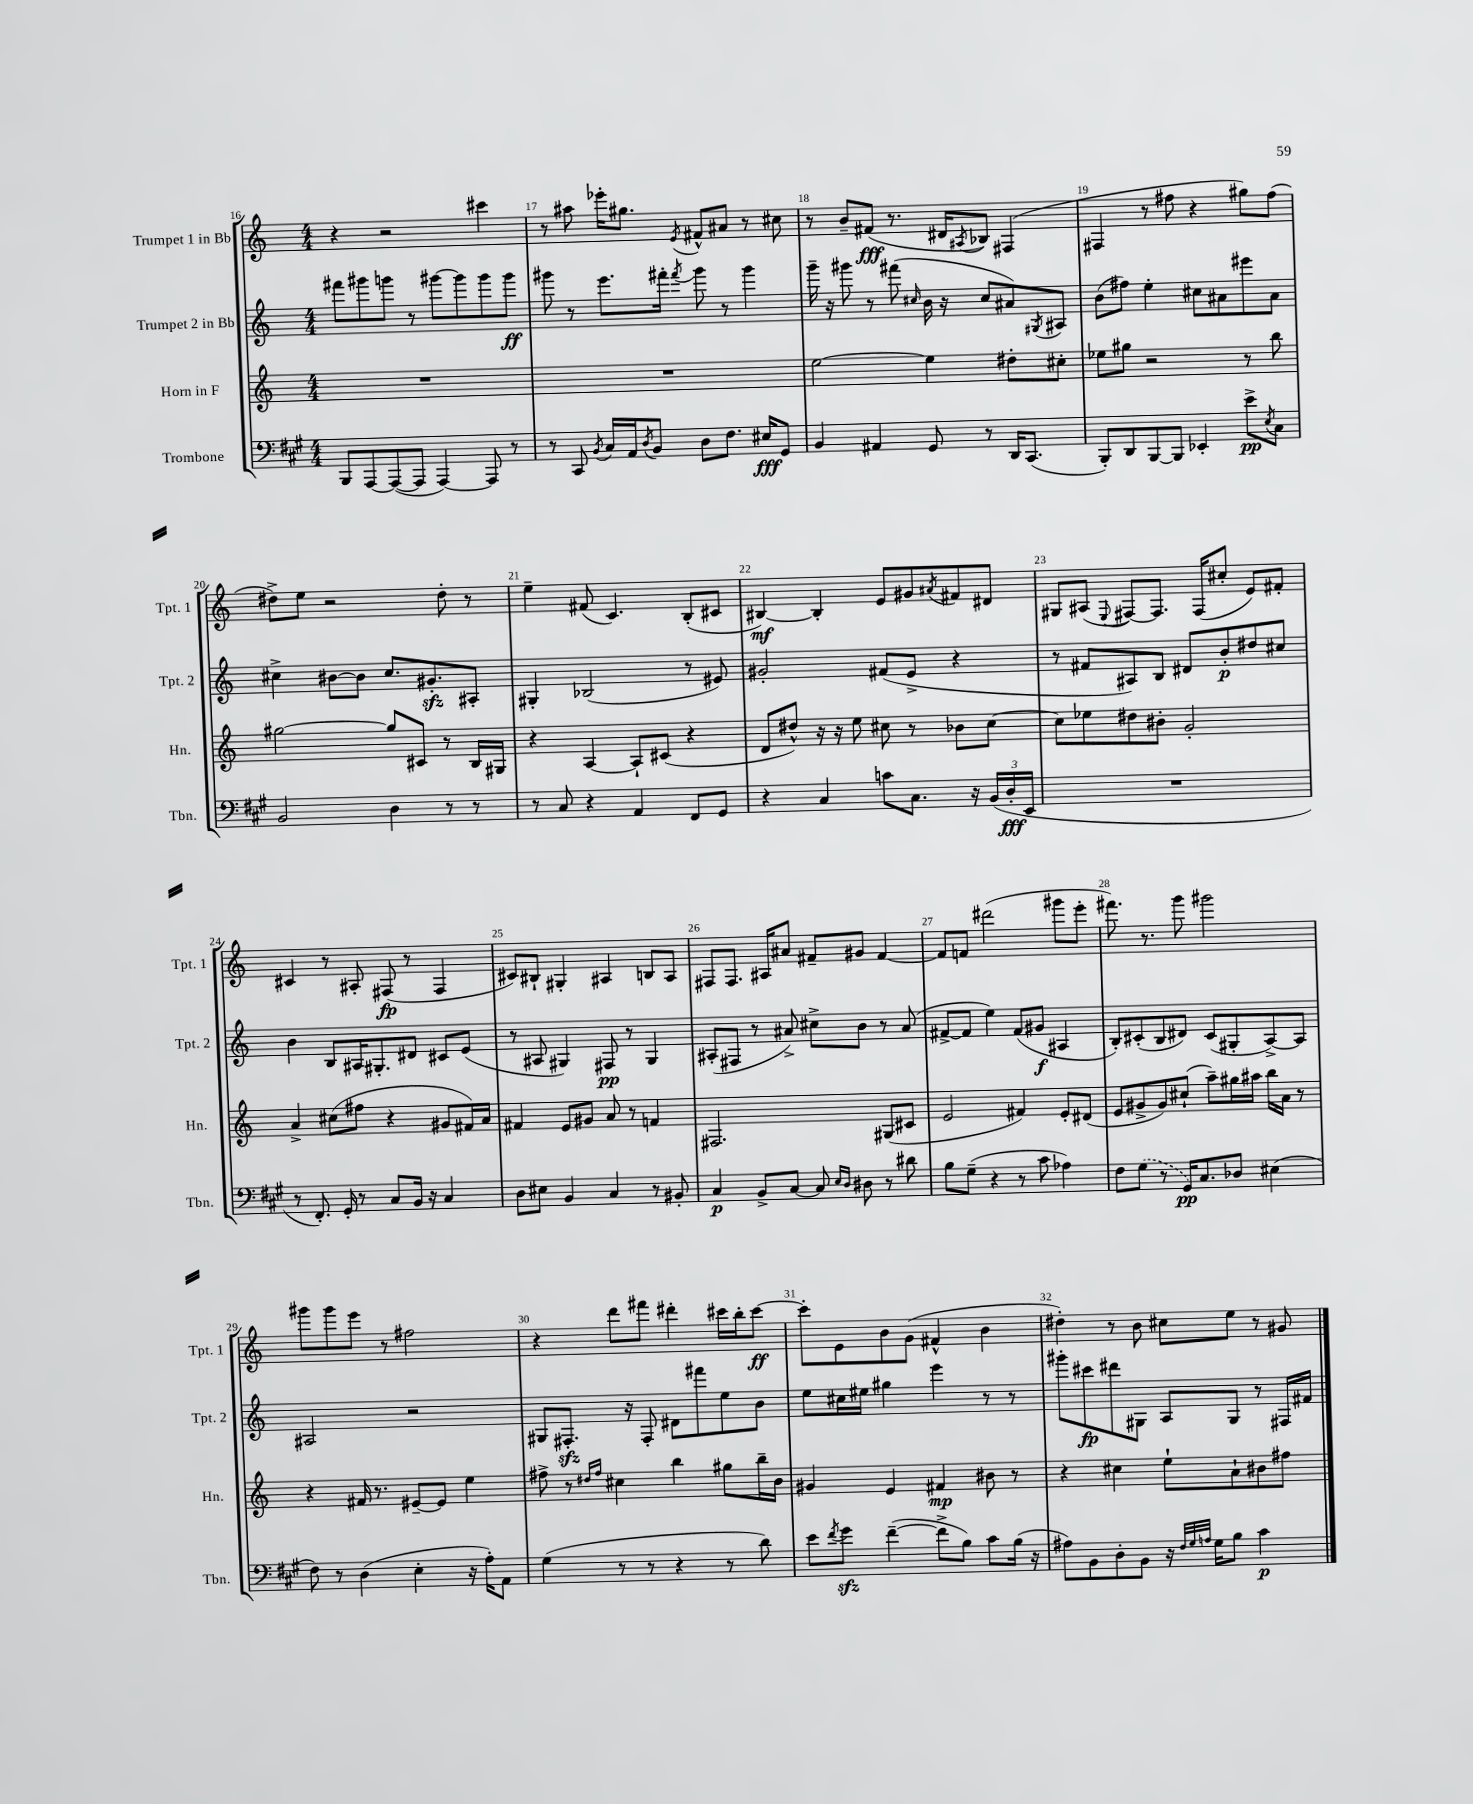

**kern	**dynam	**kern	**dynam	**kern	**dynam	**kern	**dynam
*part4	*part4	*part3	*part3	*part2	*part2	*part1	*part1
*staff4	*staff4	*staff3	*staff3	*staff2	*staff2	*staff1	*staff1
*I"Trombone	*	*I"Horn in F	*	*I"Trumpet 2 in Bb	*	*I"Trumpet 1 in Bb	*
*I'Tbn.	*	*I'Hn.	*	*I'Tpt. 2	*	*I'Tpt. 1	*
*clefF4	*	*clefG2	*	*clefG2	*	*clefG2	*
*k[f#c#g#]	*	*k[]	*	*k[]	*	*k[]	*
*M4/4	*	*M4/4	*	*M4/4	*	*M4/4	*
=16	=16	=16	=16	=16	=16	=16	=16
8BBB/L	.	1r	.	8fff#X\L	.	4r	.
[8AAA/	.	.	.	8ggg#X\	.	.	.
(8AAA/_	.	.	.	8gggn\J	.	2r	.
8AAA/J]	.	.	.	8r	.	.	.
[4AAA/)	.	.	.	[8ggg#X\L	.	.	.
.	.	.	.	8ggg#\]	.	.	.
8AAA/]	.	.	.	8ggg#\	.	4ccc#X\	.
8r	.	.	.	8ggg#\J	ff	.	.
=17	=17	=17	=17	=17	=17	=17	=17
8r	.	1r	.	8ggg#X\	.	8r	.
8CC#/	.	.	.	8r	.	8aa#X\	.
8qBB/	.	.	.	.	.	.	.
16C#/LL	.	.	.	8.eee\L	.	16eee-X'\KL	.
16AA/J	.	.	.	.	.	8.gg#X\J	.
8qD/	.	.	.	.	.	.	.
8BB/J	.	.	.	.	.	.	.
.	.	.	.	16fff#X'\Jk	.	.	.
.	.	.	.	8qfff#/	.	8qe/	.
8D\L	.	.	.	8ggg#\	.	8f#X^^/L	.
8.F#\J	.	.	.	8r	.	8a#X/J	.
.	.	.	.	4ggg#\	.	8r	.
16E#X/KL	fff	.	.	.	.	.	.
8GG#/J	.	.	.	.	.	8cc#X\	.
=18	=18	=18	=18	=18	=18	=18	=18
4BB/	.	[2ee\	.	16ggg~\	.	8r	.
.	.	.	.	16r	.	.	.
.	.	.	.	8ggg#X\	.	8b~/L	.
4AA#X/	.	.	.	8r	.	(8f#X/J	fff
.	.	.	.	(8fff#X\	.	8.r	.
.	.	.	.	16qqcc#X/	.	.	.
8GG#/	.	4ee\]	.	16b\	.	.	.
.	.	.	.	16r	.	16d#X/KL	.
.	.	.	.	.	.	8qA#X/	.
8r	.	.	.	8cc#/L	.	8B-X/J)	.
16DD/KL	.	8dd#X'\L	.	8a#X/)	.	(4F#X/	.
(8.CC#/J	.	.	.	.	.	.	.
.	.	.	.	8qG#X/	.	.	.
.	.	8cc#X'\J	.	8A#X/J	.	.	.
=19	=19	=19	=19	=19	=19	=19	=19
8BBB'/L)	.	8ee-X\L	.	(8b\L	.	4F#X/	.
8DD/	.	8gg#X\J	.	8ff#X\J)	.	.	.
[8BBB/	.	2r	.	4ee'\	.	8r	.
8BBB/J]	.	.	.	.	.	8ff#X\	.
4EE-X'/	.	.	.	8cc#X\L	.	4r	.
.	.	.	.	8a#X\	.	.	.
8e^\L	pp	8r	.	8eee#X\	.	8gg#X\L)	.
8qE/	.	.	.	.	.	.	.
8C#\J	.	8bb\	.	8a#\J	.	(8ff#\J	.
!!LO:LB:g=z
=20	=20	=20	=20	=20	=20	=20	=20
2BB/	.	[2gg#X\	.	4cc#X^\	.	8dd#X^\L)	.
.	.	.	.	.	.	8ee\J	.
.	.	.	.	[8b#X\L	.	2r	.
.	.	.	.	8b#\J]	.	.	.
4D\	.	8gg#/L]	.	8.cc#/L	.	.	.
.	.	8c#X/J	.	.	.	.	.
.	.	.	.	8.g#Xzz'/	.	.	.
8r	.	8r	.	.	.	8dd#'\	.
8r	.	16B/LL	.	8A#X'/J	.	8r	.
.	.	16G#X/JJ	.	.	.	.	.
=21	=21	=21	=21	=21	=21	=21	=21
8r	.	4r	.	4G#X'/	.	4ee~\	.
8C#/	.	.	.	.	.	.	.
4r	.	[4A/	.	(2B-X/	.	(8f#X/	.
.	.	.	.	.	.	4.c/)	.
4AA/	.	8A`/L]	.	.	.	.	.
.	.	(8c#X/J	.	.	.	.	.
8FF#/L	.	4r	.	8r	.	(8B'/L	.
8GG#/J	.	.	.	8e#X/)	.	8c#X/J	.
=22	=22	=22	=22	=22	=22	=22	=22
4r	.	8d/L	.	2g#X'/	.	[4B#X/)	mf
.	.	8dd#X^^/J)	.	.	.	.	.
4C#/	.	16r	.	.	.	4B#'/]	.
.	.	16r	.	.	.	.	.
.	.	8ee\	.	.	.	.	.
8cn\L	.	8cc#X\	.	(8f#X/L	.	8e/L	.
8.C#\J	.	8r	.	8e^/J	.	8g#X/	.
.	.	.	.	.	.	8qa#X/	.
.	.	8b-X\L	.	4r	.	8f#X/	.
16r	.	.	.	.	.	.	.
(24BB/LL	.	[8cc#\J	.	.	.	8d#X/J	.
24D'/	fff	.	.	.	.	.	.
24EE/JJ	.	.	.	.	.	.	.
=23	=23	=23	=23	=23	=23	=23	=23
1r	.	8cc#\L]	.	8r	.	8G#X/L	.
.	.	8ee-X\	.	8f#X/L	.	(8A#X/J	.
.	.	.	.	.	.	8qqE/	.
.	.	8dd#X\	.	8A#X/)	.	[8F#X/L)	.
.	.	8b#X'\J	.	8B/J	.	8.F#/J]	.
.	.	2g'/	.	8d#X/L	.	.	.
.	.	.	.	.	.	(16F#/KL	.
.	.	.	.	8b'/	p	8cc#X'/J	.
.	.	.	.	8dd#X/	.	8e/L)	.
.	.	.	.	8cc#X/J	.	8f#X'/J	.
!!LO:LB:g=z
=24	=24	=24	=24	=24	=24	=24	=24
8r	.	4a^/	.	4b\	.	4c#X/	.
8.FF#'/)	.	.	.	.	.	.	.
.	.	(8cc#X\L	.	8B/L	.	8r	.
16GG#'/	.	.	.	.	.	.	.
8r	.	8ff#X\J	.	16A#X/K	.	8A#X'/	.
.	.	.	.	8.G#X'/	.	.	.
8C#/L	.	4r	.	.	.	(8F#X/	fp
16BB/Jk	.	.	.	8d#X/J	.	8r	.
16r	.	.	.	.	.	.	.
4C#/	.	8g#X/L	.	8c#X/L	.	4F#/	.
.	.	16f#X/L)	.	(8e/J	.	.	.
.	.	16a/JJ	.	.	.	.	.
=25	=25	=25	=25	=25	=25	=25	=25
8D\L	.	4f#X/	.	8r	.	8c#X/L)	.
8E#X\J	.	.	.	8A#X/	.	8B#X`/J	.
4BB/	.	8e/L	.	4G#X/)	.	4G#X'/	.
.	.	8g#X/J	.	.	.	.	.
4C#/	.	8a/	.	8F#X/	pp	4A#X/	.
.	.	8r	.	8r	.	.	.
8r	.	4fn/	.	4G#/	.	8Bn/L	.
8BB#X'/	.	.	.	.	.	8A#/J	.
=26	=26	=26	=26	=26	=26	=26	=26
4C#/	p	2.F#X/	.	(8A#X'/L	.	8F#X/L	.
.	.	.	.	8F#X/J	.	8.F#/J	.
8BB^/L	.	.	.	8r	.	.	.
.	.	.	.	.	.	16A#X/KL	.
[8C#/J	.	.	.	8a#X^/)	.	8a#X/J	.
8C#/]	.	.	.	8cc#X^\L	.	8f#X~/L	.
16qqE/LL	.	.	.	.	.	.	.
16qqD/JJ	.	.	.	.	.	.	.
8D#X\	.	.	.	8b\J	.	8g#X/J	.
8r	.	(8G#X/L	.	8r	.	[4f#/	.
8d#X\	.	8c#X/J	.	(8a#/	.	.	.
=27	=27	=27	=27	=27	=27	=27	=27
8B\L	.	2e/	.	[8f#X^/L	.	8f#/L]	.
(8G#~\J	.	.	.	8f#/J]	.	8fn/J	.
4r	.	.	.	4ee\)	.	(2ddd#X\	.
8r	.	4f#X/)	.	(8f#/L	.	.	.
8c#\	.	.	.	8g#X/J	f	.	.
4A-X\)	.	8e'/L	.	4A#X/	.	8ggg#X\L	.
.	.	(8d#X/J	.	.	.	8eee'\J	.
=28	=28	=28	=28	=28	=28	=28	=28
8F#\L	.	8e/L	.	8B'/L)	.	8.fff#X\)	.
(8G#\J	.	8g#X^/	.	(8c#X'/	.	.	.
.	.	.	.	.	.	8.r	.
8r	.	8g#/)	.	8B/	.	.	.
16GG#/KL)	pp	(8cc#X`/J	.	8d#X/J)	.	8ggg\	.
8.C#/	.	.	.	.	.	.	.
.	.	8aa~\L)	.	(8c#/L	.	2ggg#X\	.
8D-X/J	.	16gg#X\L	.	8G#X'/	.	.	.
.	.	16aa#X\JJ	.	.	.	.	.
(4E#X\	.	16bb\LL	.	[8A^/)	.	.	.
.	.	16a\JJ	.	.	.	.	.
.	.	8r	.	8A/J]	.	.	.
!!LO:LB:g=z
=29	=29	=29	=29	=29	=29	=29	=29
8F#\)	.	4r	.	2A#X/	.	8ggg#X\L	.
8r	.	.	.	.	.	8ggg#\	.
(4D\	.	16f#X/	.	.	.	8eee\J	.
.	.	8.r	.	.	.	.	.
.	.	.	.	.	.	8r	.
4E'\	.	[8e#X~/L	.	2r	.	2ff#X\	.
.	.	8e#/J]	.	.	.	.	.
16r	.	4ee\	.	.	.	.	.
16A'\KL)	.	.	.	.	.	.	.
8AA\J	.	.	.	.	.	.	.
=30	=30	=30	=30	=30	=30	=30	=30
(4G#\	.	8ff#X^\	.	8G#X/L	.	4r	.
.	.	8r	.	8.F#Xzz'/J	.	.	.
.	.	16qqdd#X/LL	.	.	.	.	.
.	.	16qqff#/JJ	.	.	.	.	.
8r	.	4cc#X\	.	.	.	8ddd\L	.
.	.	.	.	16r	.	.	.
8r	.	.	.	8F#'/	.	8fff#X\J	.
4r	.	4bb\	.	8d#X\L	.	4ddd#X'\	.
.	.	.	.	8fff#X\	.	.	.
8r	.	8gg#X\L	.	8ee\	.	16ccc#X\LL	.
.	.	.	.	.	.	16bb'\J	.
8d\)	.	16bb~\L	.	8b\J	.	[8ccc#\J	ff
.	.	16b\JJ	.	.	.	.	.
=31	=31	=31	=31	=31	=31	=31	=31
8e\L	.	4g#X/	.	8ee\L	.	8ccc#'\L]	.
8qf#/	.	.	.	.	.	.	.
8g#zz\J	.	.	.	16cc#X\L	.	8e\	.
.	.	.	.	16ee#X\JJ	.	.	.
([4f#~\	.	4e/	.	4gg#X\	.	8b\	.
.	.	.	.	.	.	(8g\J	.
8f#^\L]	.	4f#X/	mp	4eee\	.	4f#X^^/	.
8B\J)	.	.	.	.	.	.	.
8c#\L	.	8b#X\	.	8r	.	4b\	.
(16B\Jk	.	8r	.	8r	.	.	.
16r	.	.	.	.	.	.	.
=32	=32	=32	=32	=32	=32	=32	=32
8A#X\L)	.	4r	.	8ggg#X'\L	.	4dd#X'\)	.
8BB\	.	.	.	8ccc#X\	fp	.	.
8D'\	.	4cc#X\	.	8ddd#X\	.	8r	.
8BB\J	.	.	.	8G#X\J	.	8b\	.
16r	.	8ee`\L	.	8A/L	.	8cc#X\L	.
32qqF#/LLL	.	.	.	.	.	.	.
32qqG#/	.	.	.	.	.	.	.
32qqAn/JJJ	.	.	.	.	.	.	.
16G#\KL	.	.	.	.	.	.	.
8B\J	.	8a`\	.	8G#/J	.	8ee\J	.
4c#\	p	8b#X\	.	8r	.	8r	.
.	.	8ff#X\J	.	16F#X/LL	.	8g#X/	.
.	.	.	.	16f#X/JJ	.	.	.
==	==	==	==	==	==	==	==
*-	*-	*-	*-	*-	*-	*-	*-
